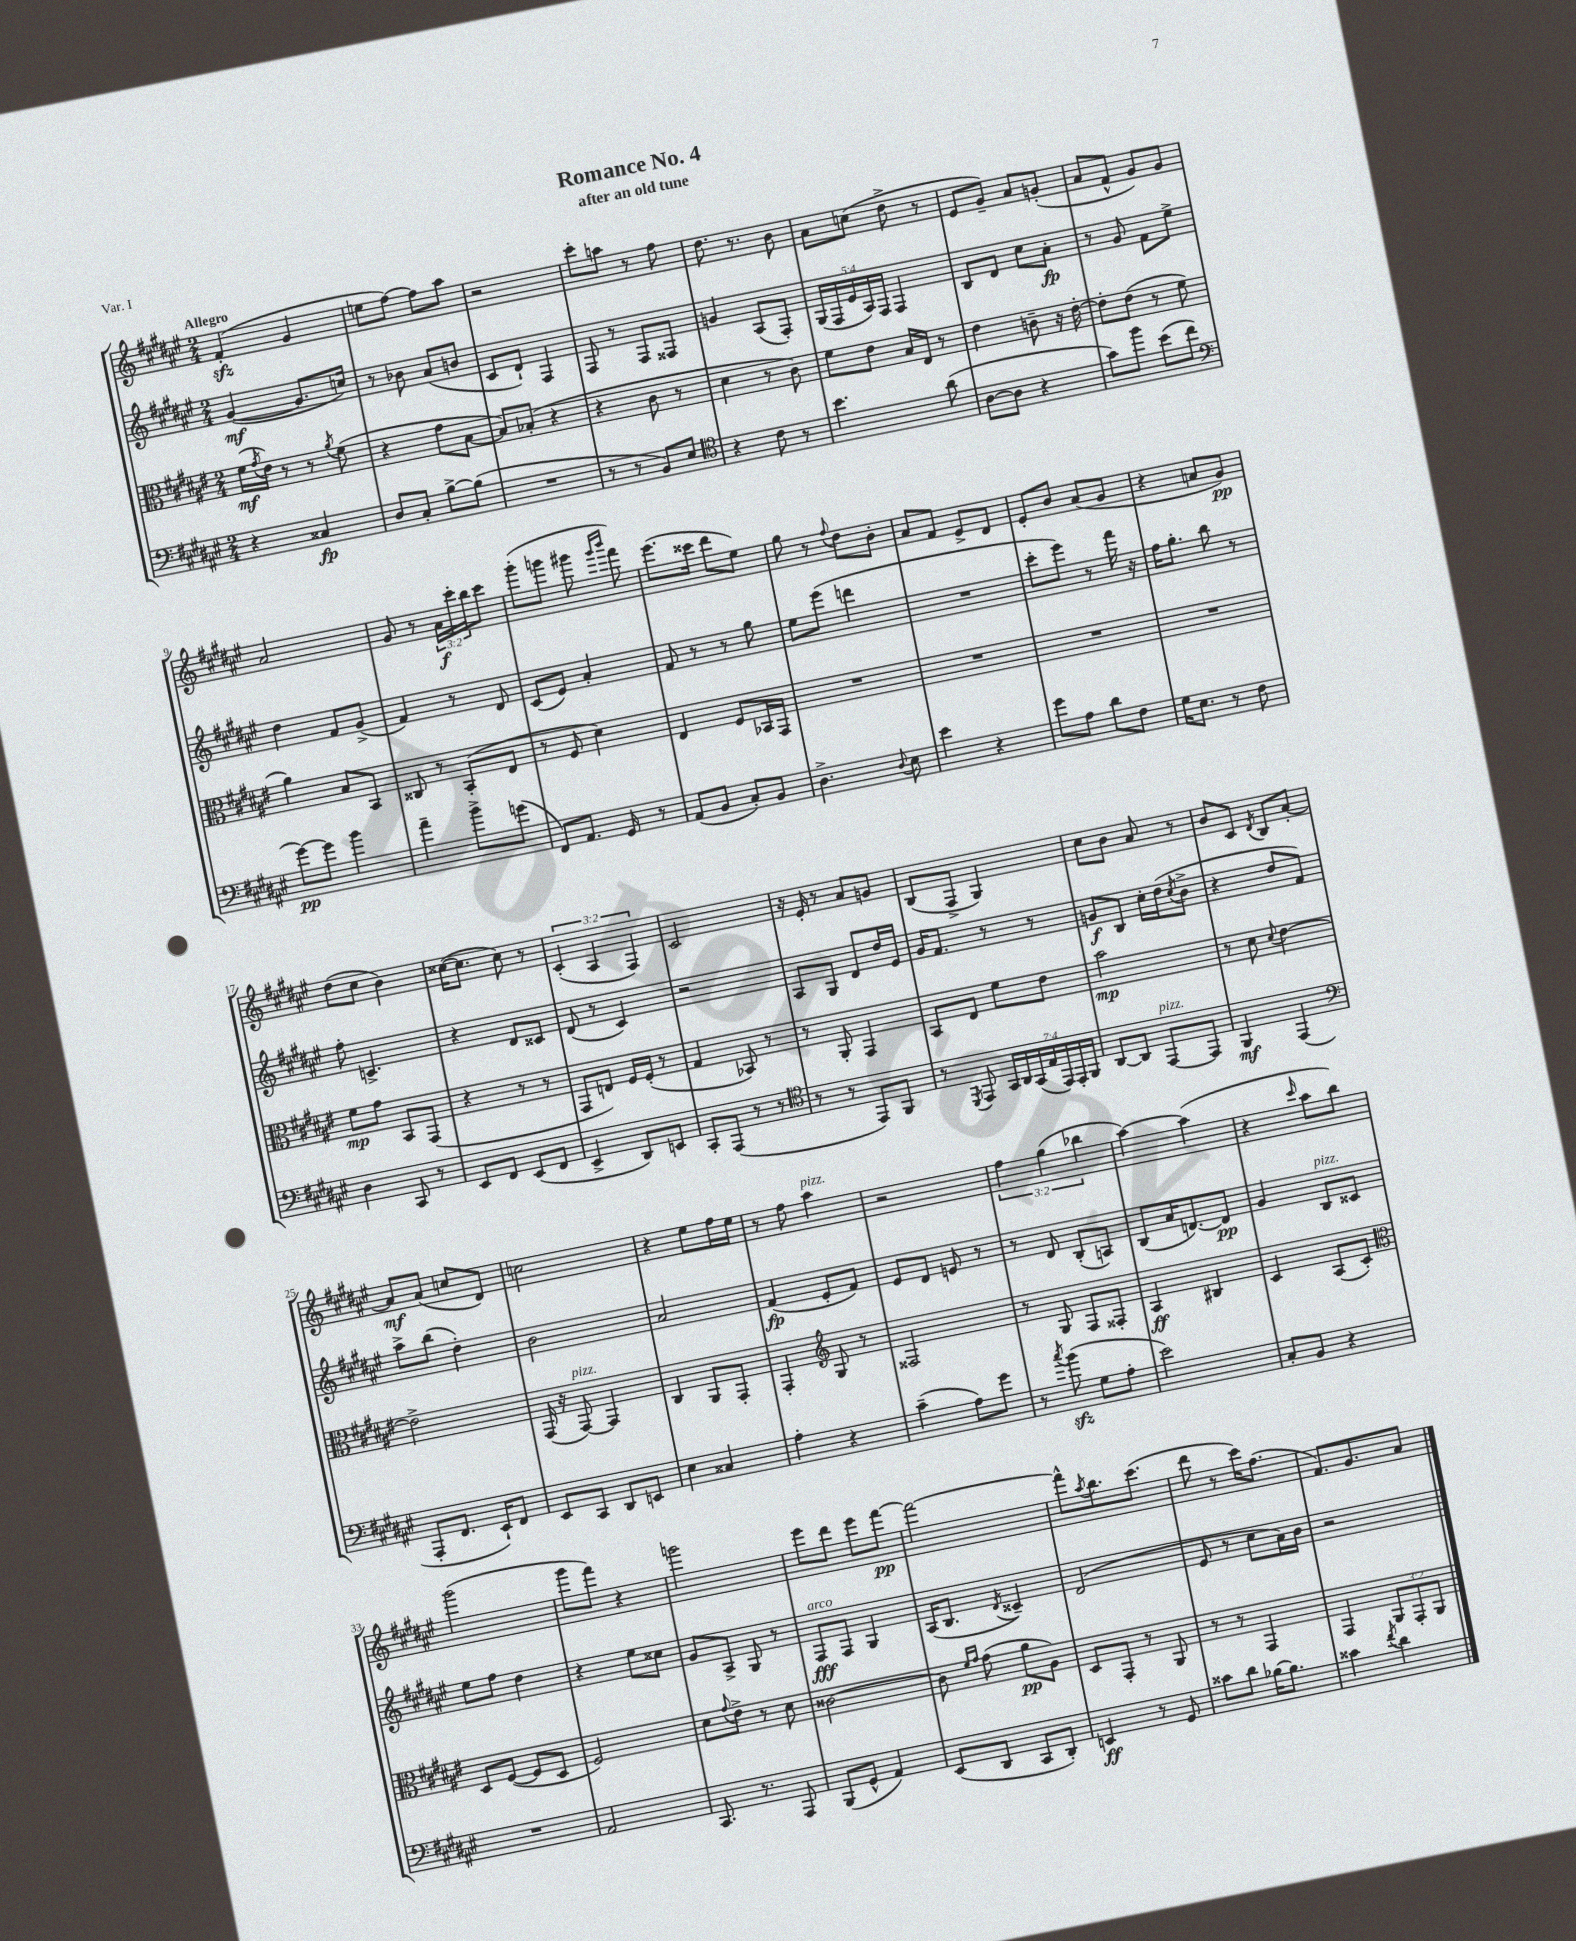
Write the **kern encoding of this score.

**kern	**dynam	**kern	**dynam	**kern	**dynam	**kern	**dynam
*part4	*part4	*part3	*part3	*part2	*part2	*part1	*part1
*staff4	*staff4	*staff3	*staff3	*staff2	*staff2	*staff1	*staff1
*clefF4	*	*clefC3	*	*clefG2	*	*clefG2	*
*k[f#c#g#d#a#e#]	*	*k[f#c#g#d#a#e#]	*	*k[f#c#g#d#a#e#]	*	*k[f#c#g#d#a#e#]	*
*M2/4	*	*M2/4	*	*M2/4	*	*M2/4	*
=1	=1	=1	=1	=1	=1	=1	=1
!	!	!	!	!	!	!LO:TX:a:B:t=Allegro	!
4r	.	(16f#\LL	mf	([4g#/	mf	(4f#zz'/	.
.	.	8qg#/	.	.	.	.	.
.	.	16e#\JJ)	.	.	.	.	.
.	.	8r	.	.	.	.	.
4C##X/	fp	8r	.	8.g#/L]	.	4g#/	.
.	.	8qa#/	.	.	.	.	.
.	.	(8f#\	.	.	.	.	.
.	.	.	.	16ccn/Jk)	.	.	.
=2	=2	=2	=2	=2	=2	=2	=2
8D#/L	.	4r	.	8r	.	8een\L	.
8C#'/J	.	.	.	8b-X\	.	[8ff#\J)	.
[8B^\L	.	8g#\L	.	(8a#/L	.	8ff#\L]	.
(8B\J]	.	[8B\J	.	8bn/J	.	8aa#\J	.
=3	=3	=3	=3	=3	=3	=3	=3
2r	.	8B/L])	.	8c#/L	.	2r	.
.	.	(8B-X'/J	.	8d#`/J)	.	.	.
.	.	4r	.	4F#/	.	.	.
=4	=4	=4	=4	=4	=4	=4	=4
8r	.	4r	.	8F#/	.	8ccc#'\L	.
8r	.	.	.	8r	.	8aan\J	.
8BB/L)	.	8c#\	.	8F#/L	.	8r	.
8E#/J	.	8r	.	8F##X/J	.	8ff#\	.
=5	=5	=5	=5	=5	=5	=5	=5
*clefC4	*	*	*	*	*	*	*
4r	.	4d#\	.	4gn/	.	8.dd#\	.
.	.	.	.	.	.	8.r	.
8c#\	.	8r	.	(8A#/L	.	.	.
8r	.	8c#\)	.	8F#'/J)	.	8b\	.
=6	=6	=6	=6	=6	=6	=6	=6
4.b\	.	8f#\L	.	(20G#/LL	.	8a#\L	.
.	.	.	.	20F#/	.	.	.
.	.	.	.	20e#/	.	.	.
.	.	8e#\J	.	.	.	(8ccn\J	.
.	.	.	.	20A#/)	.	.	.
.	.	.	.	20F#/JJ	.	.	.
.	.	16B/LL	.	4F#/	.	8dd#^\	.
.	.	16E#/JJ	.	.	.	.	.
(8a#\	.	8r	.	.	.	8r	.
=7	=7	=7	=7	=7	=7	=7	=7
[8A#\L	.	4e#\	.	8B/L	.	8e#/L	.
8A#\J]	.	.	.	8d#/J	.	8g#~/J)	.
4r	.	8cn~\	.	8cc#\L	.	8a#/L	.
.	.	16r	.	8a#'\J	fp	(8gn'/J	.
.	.	[16e#'\	.	.	.	.	.
=8	=8	=8	=8	=8	=8	=8	=8
8g#\L)	.	8e#'\L]	.	8r	.	8a#/L	.
8ff#\J	.	(8e#\J	.	8g#/	.	8f#^^/J	.
(8b\L	.	8r	.	8f#\L	.	8g#/L)	.
8cc#\J	.	8f#\	.	8ee#^\J	.	8g#/J	.
!!LO:LB:g=z
=9	=9	=9	=9	=9	=9	=9	=9
*clefF4	*	*	*	*	*	*	*
[8g#\L)	pp	4a#\)	.	4dd#\	.	2a#/	.
8g#\J]	.	.	.	.	.	.	.
4b\	.	8B/L	.	8f#/L	.	.	.
.	.	8BB/J	.	(8g#^/J	.	.	.
=10	=10	=10	=10	=10	=10	=10	=10
4a#~\	.	8C##X/	.	4f#/)	.	8g#/	.
.	.	8r	.	.	.	8r	.
8b^\L	.	(8BB'/L	.	8r	.	24a#\LL	f
.	.	.	.	.	.	24ccc#'\	.
.	.	.	.	.	.	24bb\J	.
(8gn\J	.	8E#/J	.	8d#/	.	8ccc#\J	.
=11	=11	=11	=11	=11	=11	=11	=11
8FF#/L)	.	8r	.	(8c#/L	.	(8ggg#'\L	.
8.AA#/J	.	8F#/	.	8e#/J)	.	8gggn\J	.
.	.	4d#\)	.	4a#'/	.	8ggg#X\	.
16GG#/	.	.	.	.	.	.	.
.	.	.	.	.	.	16qqggg#/LL	.
.	.	.	.	.	.	16qqbbb/JJ	.
8r	.	.	.	.	.	8fff#\)	.
=12	=12	=12	=12	=12	=12	=12	=12
(8AA#/L	.	4E#/	.	8f#/	.	(8.eee#\L	.
8BB/J	.	.	.	8r	.	.	.
.	.	.	.	.	.	16ccc##X\Jk	.
8C#'/L)	.	8F#/L	.	8r	.	8ddd#\L	.
8BB/J	.	16BB-X/L	.	8gg#\	.	8ee#\J)	.
.	.	16GG#/JJ	.	.	.	.	.
=13	=13	=13	=13	=13	=13	=13	=13
4.D#^\	.	2r	.	8ee#\L	.	8gg#\	.
.	.	.	.	(8eee#\J	.	8r	.
.	.	.	.	.	.	8qqff#/	.
.	.	.	.	4dddn\	.	8dd#\L	.
8qqD#/	.	.	.	.	.	.	.
8E#\	.	.	.	.	.	8b'\J	.
=14	=14	=14	=14	=14	=14	=14	=14
4e#\	.	2r	.	2r	.	8a#/L	.
.	.	.	.	.	.	8f#/J	.
4r	.	.	.	.	.	8e#^/L	.
.	.	.	.	.	.	8d#/J	.
=15	=15	=15	=15	=15	=15	=15	=15
8g#\L	.	2r	.	8ccc#'\L	.	8e#'/L	.
8A#\J	.	.	.	8eee#\J)	.	8b/J	.
8d#\L	.	.	.	8r	.	(8a#/L	.
8F#\J	.	.	.	16fff#\	.	8g#/J	.
.	.	.	.	16r	.	.	.
=16	=16	=16	=16	=16	=16	=16	=16
16G#\KL	.	2r	.	16ff#\KL	.	4r	.
8.E#\J	.	.	.	8.gg#'\J	.	.	.
8r	.	.	.	8bb\	.	8an/L	.
8F#\	.	.	.	8r	.	8g#/J)	pp
!!LO:LB:g=z
=17	=17	=17	=17	=17	=17	=17	=17
4D#\	.	8f#\L	mp	8ff#'\	.	(8dd#\L	.
.	.	8g#\J	.	4.cn^/	.	8cc#\J	.
8CC#/	.	8BB/L	.	.	.	4b\)	.
8r	.	(8GG#/J	.	.	.	.	.
=18	=18	=18	=18	=18	=18	=18	=18
8EE#/L	.	4r	.	4r	.	([16cc##X\KL	.
.	.	.	.	.	.	8.cc##\J]	.
8FF#/J	.	.	.	.	.	.	.
(8EE#/L	.	8r	.	8d#/L	.	8cc##\)	.
8FF#/J	.	8r	.	8c##X/J	.	8r	.
=19	=19	=19	=19	=19	=19	=19	=19
4EE#^/	.	8GG#/L	.	(8d#/	.	(6c#'/	.
.	.	8En/J)	.	8r	.	.	.
.	.	.	.	.	.	6A#/	.
8DD#/L)	.	16F#/LL	.	4c#/)	.	.	.
.	.	(16F#'/JJ	.	.	.	.	.
.	.	.	.	.	.	6F#/)	.
8EEn/J	.	8r	.	.	.	.	.
=20	=20	=20	=20	=20	=20	=20	=20
8CC#'/L	.	4G#/	.	2r	.	2c#/	.
(8AAA#/J	.	.	.	.	.	.	.
8r	.	8BB-X/)	.	.	.	.	.
8r	.	8r	.	.	.	.	.
=21	=21	=21	=21	=21	=21	=21	=21
*clefC4	*	*	*	*	*	*	*
8r	.	8r	.	8A#/L	.	16r	.
.	.	.	.	.	.	16e#'/	.
8r	.	8AA#'/	.	8G#/J	.	8r	.
8EE#/L)	.	4GG#/	.	8d#/L	.	8a#/L	.
8FF#/J	.	.	.	16dd#/L	.	8gn/J	.
.	.	.	.	16e#/JJ	.	.	.
=22	=22	=22	=22	=22	=22	=22	=22
8r	.	8BB/L	.	16g#/KL	.	(8B/L	.
.	.	.	.	8.f#/J	.	.	.
8qDD#/	.	.	.	.	.	.	.
8EE#/	.	8E#/J	.	.	.	8F#^/J	.
28GG#/LL	.	8f#\L	.	8r	.	4G#/)	.
28AA#/	.	.	.	.	.	.	.
(28GG#/	.	.	.	.	.	.	.
28E#/	.	.	.	.	.	.	.
.	.	8e#\J	.	8r	.	.	.
28EE#/)	.	.	.	.	.	.	.
28EE#'/	.	.	.	.	.	.	.
28FF#/JJ	.	.	.	.	.	.	.
=23	=23	=23	=23	=23	=23	=23	=23
[8AA#/L	.	2b\	mp	8gn/L	f	8cc#\L	.
8AA#/J]	.	.	.	8B/J	.	8b\J	.
!LO:TX:a:i:t=pizz.	!	!	!	!	!	!	!
[8EE#/L	.	.	.	16cc#'\LL	.	8a#/	.
.	.	.	.	(16dd#\J	.	.	.
.	.	.	.	8qcc#/	.	.	.
8EE#/J]	.	.	.	8b^\J	.	8r	.
=24	=24	=24	=24	=24	=24	=24	=24
4FF#/	mf	8r	.	4r	.	8b/L	.
.	.	8d#\	.	.	.	8c#/J	.
.	.	8qqd#/	.	.	.	8qd#/	.
(4EE#/	.	[4e#\	.	8dd#/L	.	8B/L	.
.	.	.	.	8f#/J)	.	[8a#'/J	.
!!LO:LB:g=z
=25	=25	=25	=25	=25	=25	=25	=25
*clefF4	*	*	*	*	*	*	*
8AAA#'/L	.	2e#^\]	.	8aa#^\L	.	8a#/L]	mf
8.FF#/J	.	.	.	(8bb\J	.	(8a#/J	.
.	.	.	.	4dd#'\)	.	8ccn/L	.
16EE#`/KL)	.	.	.	.	.	.	.
8FF#/J	.	.	.	.	.	8d#/J)	.
=26	=26	=26	=26	=26	=26	=26	=26
8EE#/L	.	(16GG#/	.	2b\	.	2ccn\	.
.	.	16r	.	.	.	.	.
!	!	!LO:TX:a:i:t=pizz.	!	!	!	!	!
8CC#/J	.	[8GG#/)	.	.	.	.	.
8DD#/L	.	4GG#/]	.	.	.	.	.
8EEn/J	.	.	.	.	.	.	.
=27	=27	=27	=27	=27	=27	=27	=27
4E#\	.	4C#/	.	2a#/	.	4r	.
4C##X/	.	8AA#/L	.	.	.	8ee#\L	.
.	.	8GG#'/J	.	.	.	16ff#\L	.
.	.	.	.	.	.	16ee#\JJ	.
=28	=28	=28	=28	=28	=28	=28	=28
4A#'\	.	4GG#'/	.	(4f#/	fp	8r	.
.	.	.	.	.	.	8ff#\	.
*	*	*clefG2	*	*	*	*	*
!	!	!	!	!	!	!LO:TX:a:i:t=pizz.	!
4r	.	8G#/	.	8e#'/L	.	4aa#\	.
.	.	8r	.	8f#/J)	.	.	.
=29	=29	=29	=29	=29	=29	=29	=29
(4c#~\	.	2F##X/	.	8e#/L	.	2r	.
.	.	.	.	8d#/J	.	.	.
8A#\L)	.	.	.	8en/	.	.	.
8g#\J	.	.	.	8r	.	.	.
=30	=30	=30	=30	=30	=30	=30	=30
8r	.	8r	.	8r	.	6ff#\	.
8qcc#/	.	.	.	.	.	.	.
(8bzz\	.	8G#/	.	8d#/	.	.	.
.	.	.	.	.	.	(6gg#\	.
8G#\L	.	8F#/L	.	(8B'/L	.	.	.
.	.	.	.	.	.	6bb-X\	.
8A#'\J	.	8F##X'/J	.	8An/J)	.	.	.
=31	=31	=31	=31	=31	=31	=31	=31
2e#\)	.	4A#/	ff	(8B/L	.	[4aa#\)	.
.	.	.	.	16a#/K	.	.	.
.	.	.	.	[8.dn/)	.	.	.
.	.	4B#X/	.	.	.	(4aa#\]	.
.	.	.	.	8d/J]	pp	.	.
=32	=32	=32	=32	=32	=32	=32	=32
8C#'/L	.	4c#/	.	4g#/	.	4r	.
8BB/J	.	.	.	.	.	.	.
.	.	.	.	.	.	16qqccc#/	.
!	!	!	!	!LO:TX:a:i:t=pizz.	!	!	!
4r	.	(8A#/L	.	8B/L	.	8aa#\L	.
.	.	8c#'/J)	.	8c##X/J	.	8bb\J)	.
!!LO:LB:g=z
=33	=33	=33	=33	=33	=33	=33	=33
*	*	*clefC3	*	*	*	*	*
2r	.	8D#/L	.	8ee#\L	.	(2ggg#\	.
.	.	([8F#/J	.	8ff#\J	.	.	.
.	.	8F#/L]	.	4dd#\	.	.	.
.	.	8D#/J	.	.	.	.	.
=34	=34	=34	=34	=34	=34	=34	=34
2AA#/	.	2F#/)	.	4r	.	8ggg#\L	.
.	.	.	.	.	.	8fff#\J)	.
.	.	.	.	8ee#\L	.	4r	.
.	.	.	.	8cc##X\J	.	.	.
=35	=35	=35	=35	=35	=35	=35	=35
8.CC#/	.	8d#\L	.	8g#/L	.	2gggn\	.
.	.	8qqg#/	.	.	.	.	.
.	.	8e#^\J	.	8A#^/J	.	.	.
8.r	.	.	.	.	.	.	.
.	.	8r	.	8G#/	.	.	.
8AAA#/	.	8d#\	.	8r	.	.	.
=36	=36	=36	=36	=36	=36	=36	=36
!	!	!	!	!LO:TX:a:i:t=arco	!	!	!
(8BBB/L	.	[2c##X\	.	8F#/L	fff	8eee#\L	.
8GG#^^/J	.	.	.	8F#/J	.	8ddd#\J	.
4AA#/)	.	.	.	4G#/	.	8eee#\L	.
.	.	.	.	.	.	[8fff#\J	pp
=37	=37	=37	=37	=37	=37	=37	=37
(8EE#/L	.	8c##\]	.	(16A#/KL	.	2fff#\_	.
.	.	.	.	8.B/J	.	.	.
.	.	16qqf#/LL	.	.	.	.	.
.	.	16qqg#/JJ	.	.	.	.	.
8DD#/J	.	(8g#\	.	.	.	.	.
.	.	.	.	8qd#/	.	.	.
8CC#/L	.	8a#\L	pp	4c##X~/)	.	.	.
8DD#'/J)	.	8A#\J)	.	.	.	.	.
=38	=38	=38	=38	=38	=38	=38	=38
4EEn/	ff	8D#/L	.	(2d#/	.	8fff#^^\L]	.
.	.	.	.	.	.	8qaa#/	.
.	.	8GG#'/J	.	.	.	8.bb\	.
8r	.	8r	.	.	.	.	.
.	.	.	.	.	.	(8.ccc#\J	.
8GG#/	.	8AA#/	.	.	.	.	.
=39	=39	=39	=39	=39	=39	=39	=39
8c##X\L	.	8r	.	8e#/	.	8ddd#\	.
8d#\J	.	8r	.	8r	.	8r	.
[16B-X\KL	.	4GG#/	.	8cc#\L	.	16ccc#\KL)	.
8.B-\J]	.	.	.	.	.	(8.ff#\J	.
.	.	.	.	16a#\L)	.	.	.
.	.	.	.	16b\JJ	.	.	.
=40	=40	=40	=40	=40	=40	=40	=40
4c##X\	.	4GG#/	.	2r	.	8.f#/L)	.
.	.	.	.	.	.	8.g#/	.
8qf#/	.	.	.	.	.	.	.
4d#\	.	12AA#/L	.	.	.	.	.
.	.	12GG#'/	.	.	.	.	.
.	.	.	.	.	.	8a#/J	.
.	.	12AA#/J	.	.	.	.	.
==	==	==	==	==	==	==	==
*-	*-	*-	*-	*-	*-	*-	*-
